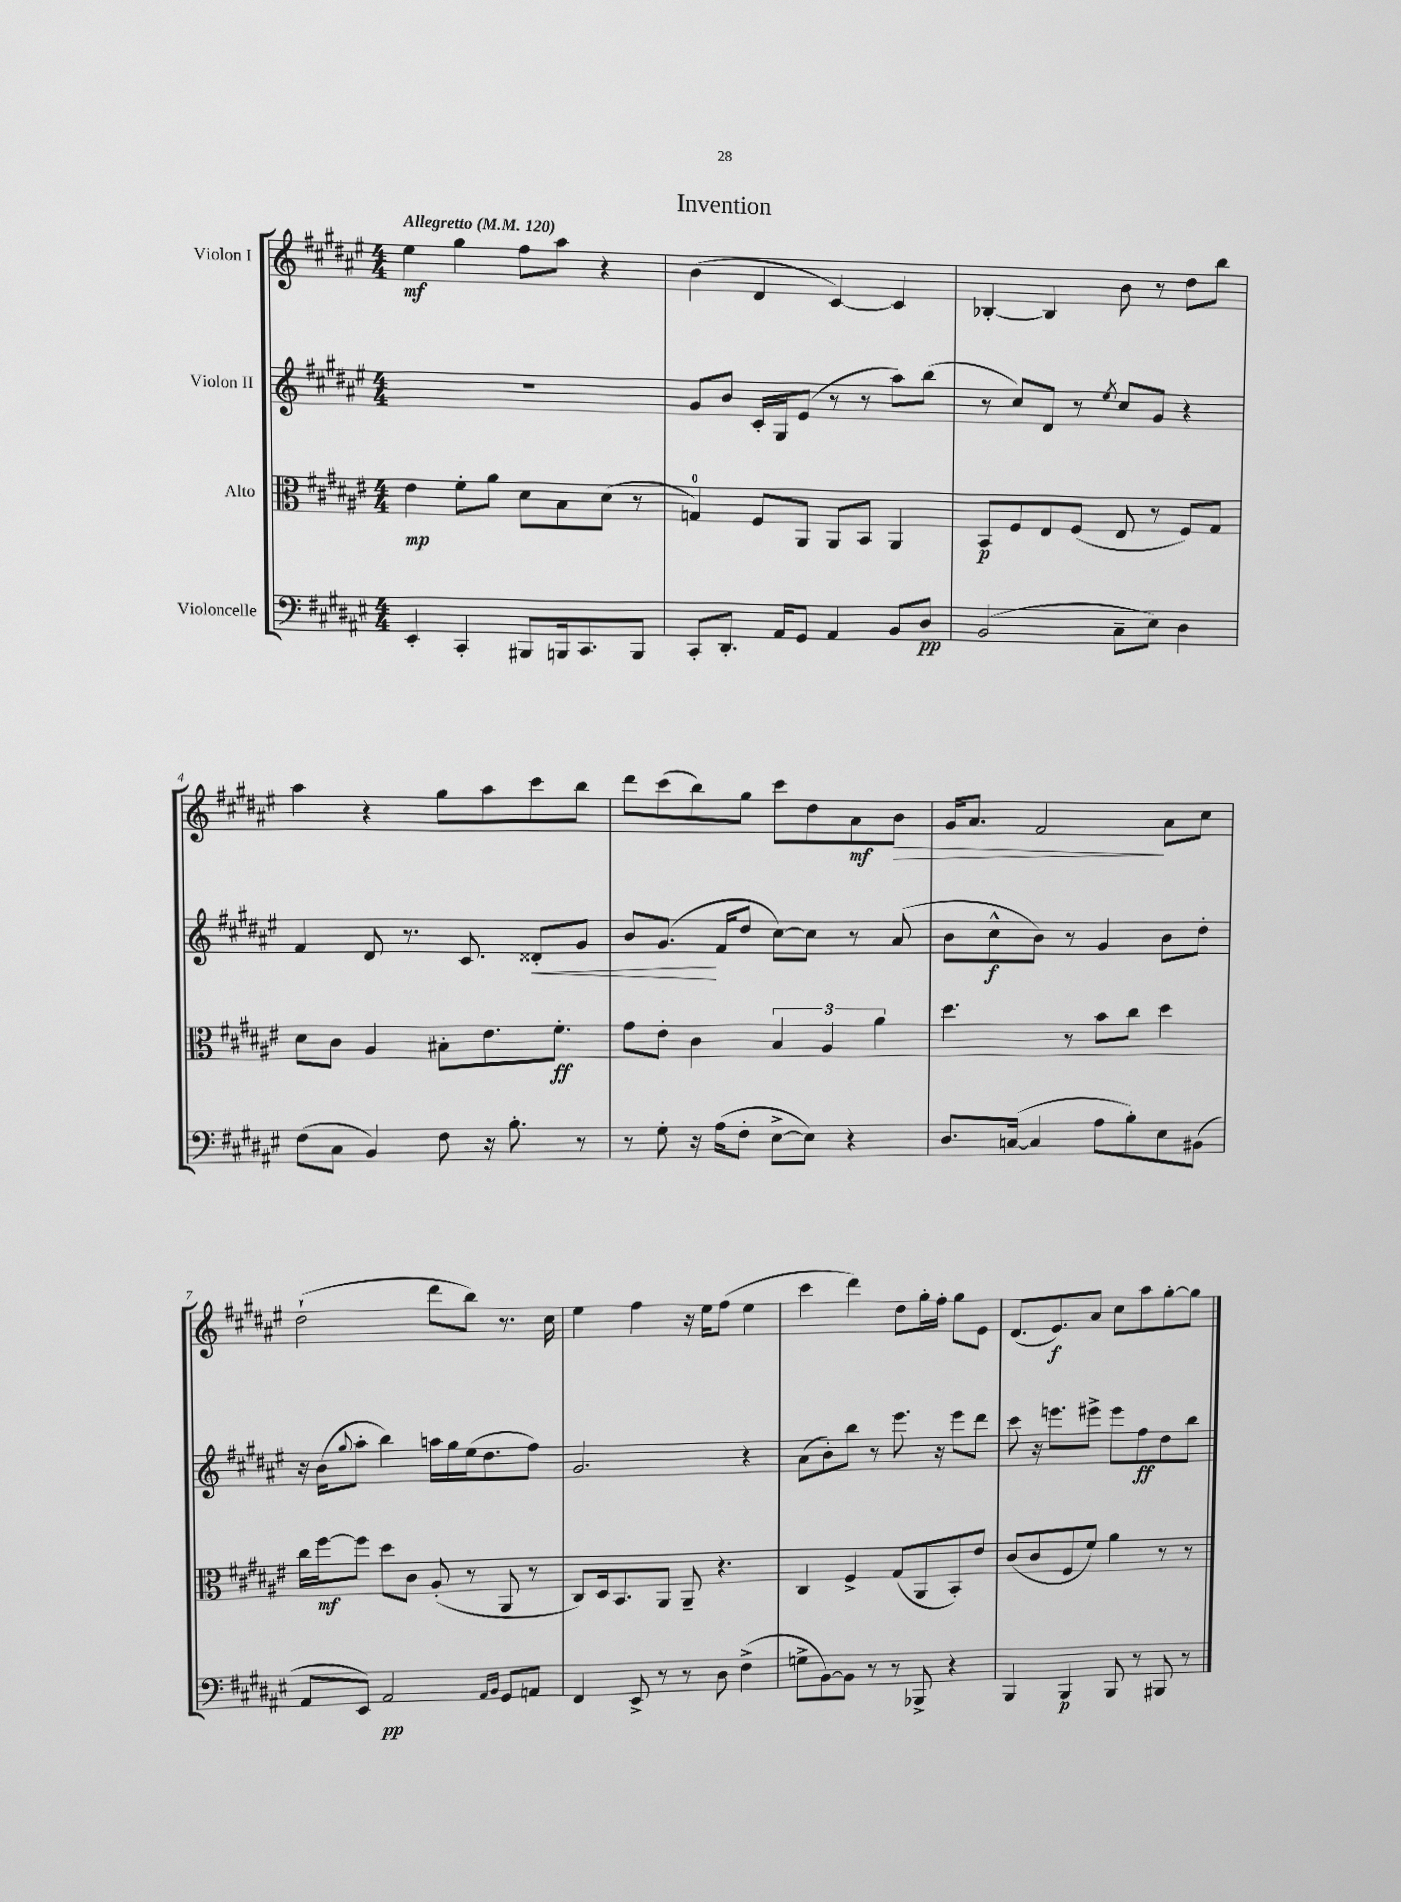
\header { title = "Invention" }
<<
\new StaffGroup <<
\new Staff = "s0" \with { instrumentName = "Violon I" } {
    \clef treble \key fis \major \numericTimeSignature \time 4/4 \tempo "Allegretto" 4 = 120
    eis''4\mf gis''4 fis''8 ais''8 r4 |
    b'4( dis'4 cis'4~) cis'4 |
    bes4~-. bes4 b'8 r8 dis''8 b''8 |
    ais''4 r4 gis''8 ais''8 cis'''8 b''8 |
    dis'''8 cis'''8( b''8) gis''8 cis'''8 dis''8 ais'8\mf b'8\> |
    gis'16 ais'8. fis'2\! ais'8 cis''8 |
    dis''2-!( dis'''8 b''8) r8. cis''16 |
    eis''4 fis''4 r16 eis''16 fis''8( eis''4 |
    cis'''4 dis'''4) dis''8 gis''16-. fis''16-. gis''8 eis'8 |
    dis'8.( eis'8.\f) ais'8 cis''8 ais''8 gis''8~-. gis''8 \bar "|." |
}
\new Staff = "s1" \with { instrumentName = "Violon II" } {
    \clef treble \key fis \major \numericTimeSignature \time 4/4
    r1 |
    gis'8 b'8 cis'16-. gis16 eis'8( r8 r8 ais''8) b''8( |
    r8 cis''8) dis'8 r8 \acciaccatura { eis''8 } cis''8 gis'8 r4 |
    fis'4 dis'8 r8. cis'8. disis'8-.\< gis'8 |
    b'8 gis'8.\!( fis'16 dis''8 cis''8~) cis''8 r8 ais'8( |
    b'8 cis''8-^\f b'8) r8 gis'4 b'8 dis''8-. |
    r16 b'16( \appoggiatura { gis''8 } ais''8-. b''4) a''16 gis''16 eis''16( dis''8. fis''8) |
    gis'2. r4 |
    ais'8( b'8-.) b''8 r8 eis'''8. r16 eis'''8 dis'''8 |
    cis'''8 r16 e'''8. eis'''8-> eis'''8 fis''8\ff dis''8 b''8 \bar "|." |
}
\new Staff = "s2" \with { instrumentName = "Alto" } {
    \clef alto \key fis \major \numericTimeSignature \time 4/4
    eis'4\mp fis'8-. ais'8 dis'8 b8 dis'8( r8 |
    g4-0) fis8 ais,8 ais,8 b,8 ais,4 |
    b,8\p fis8 eis8 fis8( eis8 r8 fis8) gis8 |
    dis'8 cis'8 ais4 bis8-. eis'8. fis'8.-.\ff |
    gis'8 eis'8-. cis'4 \tuplet 3/2 { b4 ais4 ais'4 } |
    dis''4. r8 b'8 cis''8 dis''4 |
    cis''16 fis''16~\mf fis''8 dis''8 cis'8 ais8-.( r8 ais,8 r8 |
    cis8) dis16 b,8. ais,8 ais,8-- r4. |
    cis4 fis4-> gis8( ais,8 b,8-.) eis'8 |
    cis'8( cis'8 fis8 fis'8) ais'4 r8 r8 \bar "|." |
}
\new Staff = "s3" \with { instrumentName = "Violoncelle" } {
    \clef bass \key fis \major \numericTimeSignature \time 4/4
    eis,4-. cis,4-. bis,,8 b,,16 cis,8. b,,8 |
    cis,8-. dis,8.-. ais,16 gis,8 ais,4 b,8 dis8\pp |
    b,2( cis8-- eis8) dis4 |
    fis8( cis8 b,4) fis8 r16 b8.-. r8 |
    r8 gis8-. r16 ais16( fis8-. eis8~-> eis8) r4 |
    dis8. c16~( c4 ais8 b8-.) eis8 bis,8( |
    ais,8 eis,8) ais,2\pp \grace { ais,16 b,16 } gis,8 a,8 |
    fis,4 eis,8-> r8 r8 dis8 fis4->( |
    g8-> b,8~) b,8 r8 r8 bes,,8-> r4 |
    b,,4 b,,4\p b,,8 r8 bis,,8 r8 \bar "|." |
}
>>
>>
